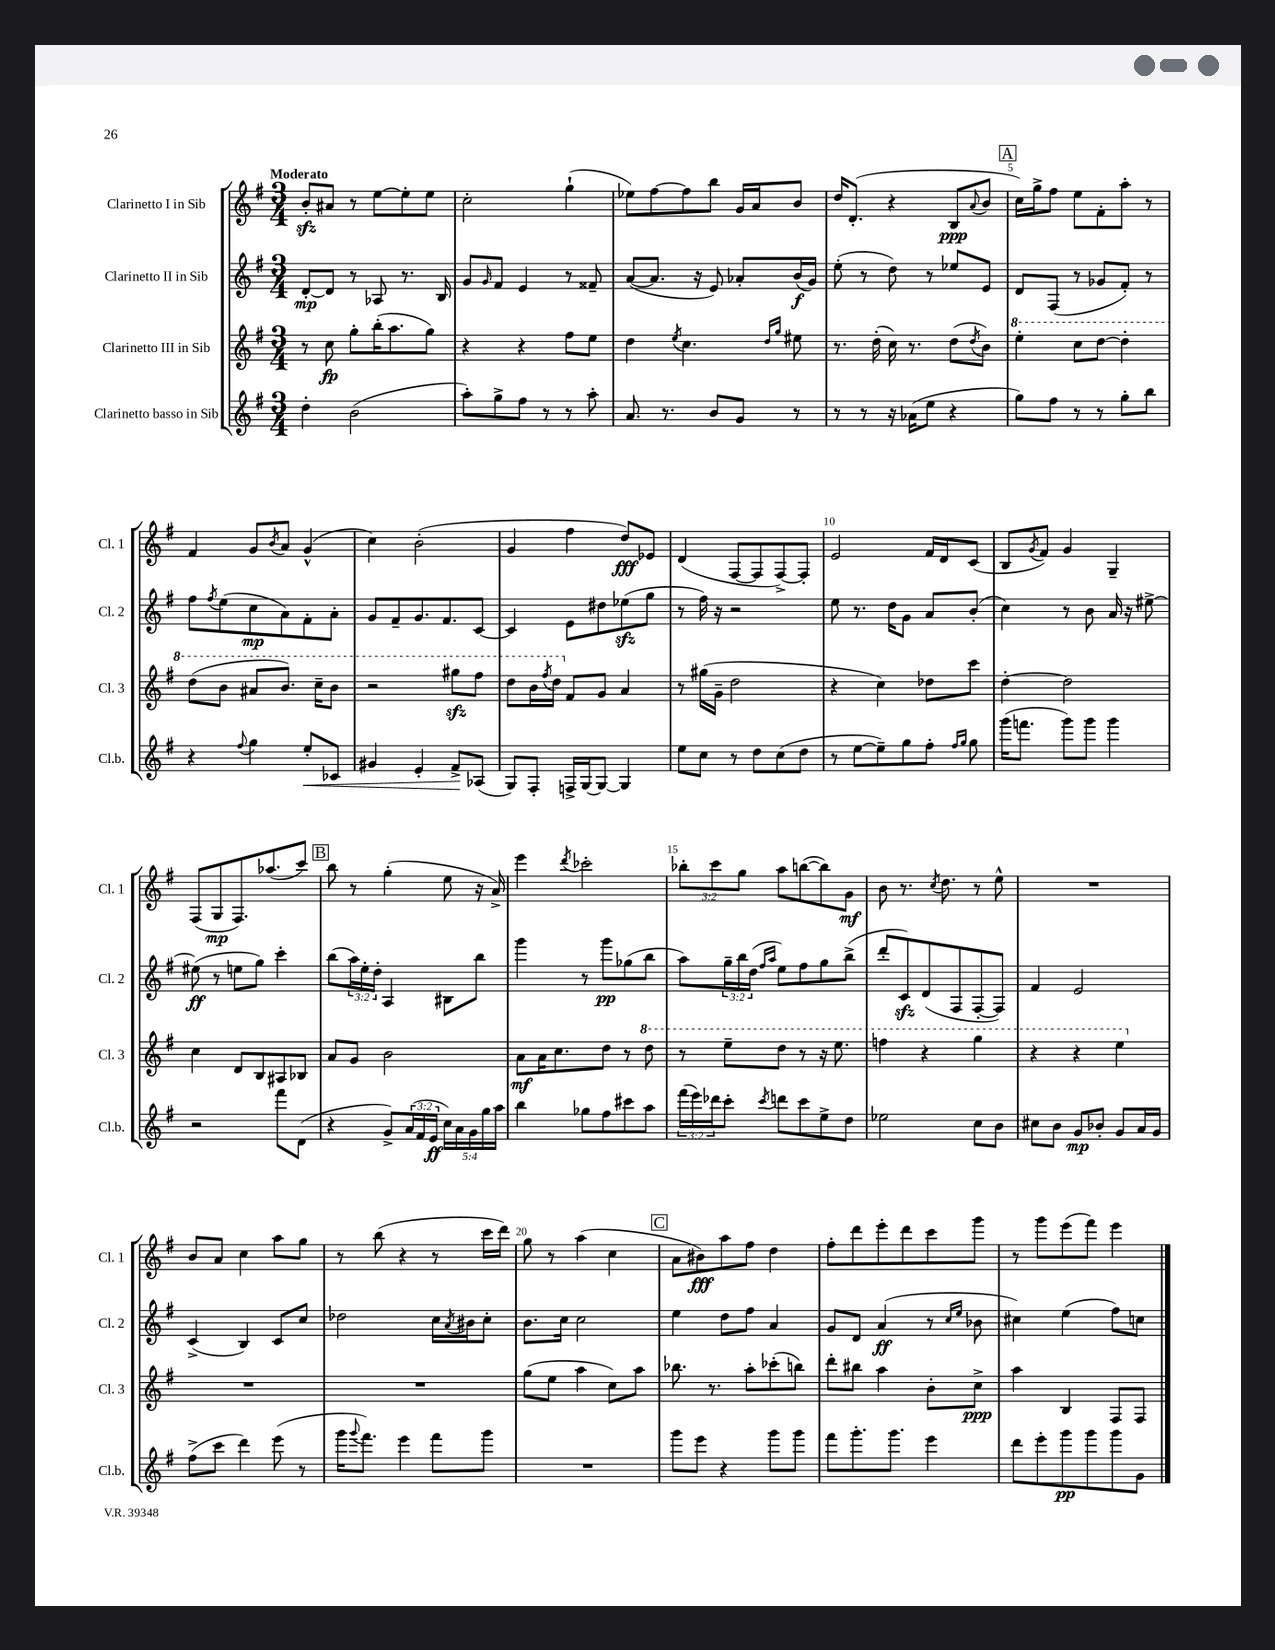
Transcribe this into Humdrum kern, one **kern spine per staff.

**kern	**dynam	**kern	**dynam	**kern	**dynam	**kern	**dynam
*part4	*part4	*part3	*part3	*part2	*part2	*part1	*part1
*staff4	*staff4	*staff3	*staff3	*staff2	*staff2	*staff1	*staff1
*I"Clarinetto basso in Sib	*	*I"Clarinetto III in Sib	*	*I"Clarinetto II in Sib	*	*I"Clarinetto I in Sib	*
*I'Cl.b.	*	*I'Cl. 3	*	*I'Cl. 2	*	*I'Cl. 1	*
*clefG2	*	*clefG2	*	*clefG2	*	*clefG2	*
*k[f#]	*	*k[f#]	*	*k[f#]	*	*k[f#]	*
*M3/4	*	*M3/4	*	*M3/4	*	*M3/4	*
=1	=1	=1	=1	=1	=1	=1	=1
!	!	!	!	!	!	!LO:TX:a:B:t=Moderato	!
4dd'\	.	8r	.	[8d'/L	mp	8bzz'/L	.
.	.	8cc\	fp	8d/J]	.	8a#X/J	.
(2b\	.	8gg'\L	.	8r	.	8r	.
.	.	(16bb'\K	.	8A-X/	.	[8ee\L	.
.	.	8.aa\	.	.	.	.	.
.	.	.	.	8.r	.	8ee'\]	.
.	.	8gg\J)	.	.	.	8ee\J	.
.	.	.	.	16B/	.	.	.
=2	=2	=2	=2	=2	=2	=2	=2
8aa'\L)	.	4r	.	8g/L	.	2cc'\	.
.	.	.	.	16qqg/	.	.	.
8gg^\	.	.	.	8f#/J	.	.	.
8ff#\J	.	4r	.	4e/	.	.	.
8r	.	.	.	.	.	.	.
8r	.	8ff#\L	.	8r	.	(4gg`\	.
8aa'\	.	8ee\J	.	8f##X~/	.	.	.
=3	=3	=3	=3	=3	=3	=3	=3
8.a/	.	4dd\	.	([8a/L	.	8ee-X\L)	.
.	.	.	.	8.a/J]	.	[8ff#\	.
8.r	.	.	.	.	.	.	.
.	.	8qee/	.	.	.	.	.
.	.	4.cc\	.	.	.	8ff#\]	.
.	.	.	.	16r	.	.	.
8b/L	.	.	.	8e/)	.	8bb\J	.
8g/J	.	.	.	8a-X'/L	.	16g/LL	.
.	.	.	.	.	.	16a/J	.
.	.	16qqdd/LL	.	.	.	.	.
.	.	16qqgg/JJ	.	.	.	.	.
8r	.	8ee#X\	.	(16b/L	f	8b/J	.
.	.	.	.	16g/JJ)	.	.	.
=4	=4	=4	=4	=4	=4	=4	=4
8r	.	8.r	.	(8ee'\	.	16dd/KL	.
.	.	.	.	.	.	(8.d'/J	.
8r	.	.	.	8r	.	.	.
.	.	(16dd'\	.	.	.	.	.
16r	.	16cc\)	.	8dd\)	.	4r	.
(16a-X\KL	.	8.r	.	.	.	.	.
8ee\J	.	.	.	8r	.	.	.
4r	.	(8dd\L	.	8ee-X/L	.	8B/L	ppp
.	.	8qdd/	.	.	.	8qqa/	.
.	.	8b\J)	.	8e/J	.	8b/J	.
!!LO:REH:place=s1:t=A
=5	=5	=5	=5	=5	=5	=5	=5
*	*	*8va	*	*	*	*	*
8gg\L)	.	4eee'\	.	8d/L	.	16cc\LL)	.
.	.	.	.	.	.	16gg^\J	.
8ff#\J	.	.	.	(8F#/J	.	8ff#\J	.
8r	.	8ccc\L	.	8r	.	8ee\L	.
8r	.	[8ddd\J	.	8g-X/L	.	8f#'\	.
8gg'\L	.	4ddd'\]	.	8f#'/J)	.	8aa'\J	.
8bb\J	.	.	.	8r	.	8r	.
!!LO:LB:g=z
=6	=6	=6	=6	=6	=6	=6	=6
4r	.	(8ddd\L	.	8ff#\L	.	4f#/	.
.	.	.	.	8qff#/	.	.	.
.	.	8bb\J	.	(8ee\	.	.	.
8qqff#/	.	.	.	.	.	.	.
4gg\	.	8aa#X/L	.	8cc\	mp	8g/L	.
.	.	.	.	.	.	8qb/	.
.	.	8.bb/J)	.	8a\)	.	8a/J	.
!	!LO:HP:b	!	!	!	!	!	!
8ee'/L	<	.	.	8f#'\	.	(4g^^/	.
.	.	16ccc~\KL	.	.	.	.	.
8c-X/J	.	8bb\J	.	8a'\J	.	.	.
=7	=7	=7	=7	=7	=7	=7	=7
4g#X/	.	2r	.	8g/L	.	4cc\)	.
.	.	.	.	8f#~/	.	.	.
4e'/	.	.	.	8.g/	.	(2b'\	.
.	.	.	.	8.f#/	.	.	.
8f#^/L	.	8ggg#Xzz\L	.	.	.	.	.
(8A-X/J	[	8fff#\J	.	[8c/J	.	.	.
=8	=8	=8	=8	=8	=8	=8	=8
8G/L)	.	8ddd\L	.	4c/]	.	4g/	.
8F#'/J	.	16bb\L	.	.	.	.	.
.	.	8qfff#/	.	.	.	.	.
.	.	16ddd\JJ	.	.	.	.	.
*	*	*X8va	*	*	*	*	*
16Fn^/LL	.	8f#/L	.	8e\L	.	4ff#\	.
[16G/J	.	.	.	.	.	.	.
8G/J_	.	8g/J	.	8dd#X\	.	.	.
4G/]	.	4a/	.	(8ee-Xzz\	.	8dd/L)	fff
.	.	.	.	8gg\J	.	8e-X/J	.
=9	=9	=9	=9	=9	=9	=9	=9
8ee\L	.	8r	.	8r	.	(4d/	.
8cc\J	.	(16gg#X\LL	.	16ff#\)	.	.	.
.	.	16g~\JJ	.	16r	.	.	.
8r	.	2dd\	.	2r	.	[8F#/L	.
8dd\L	.	.	.	.	.	8F#/]	.
(8cc\	.	.	.	.	.	[8F#^/)	.
8dd\J	.	.	.	.	.	8F#'/J]	.
=10	=10	=10	=10	=10	=10	=10	=10
8r	.	4r	.	8ee\	.	2e/	.
[8ee\L	.	.	.	8.r	.	.	.
8ee~\])	.	4cc\)	.	.	.	.	.
.	.	.	.	16dd\KL	.	.	.
8gg\	.	.	.	8g\J	.	.	.
8ff#'\J	.	8dd-X\L	.	8a/L	.	16f#/LL	.
.	.	.	.	.	.	16d/J	.
16qqff#/LL	.	.	.	.	.	.	.
16qqgg/JJ	.	.	.	.	.	.	.
8gg\	.	8ccc\J	.	(8b'/J	.	(8c/J	.
=11	=11	=11	=11	=11	=11	=11	=11
(16ggg\KL	.	[4dd'\	.	4cc\)	.	8B/L	.
8.fffn\J	.	.	.	.	.	.	.
.	.	.	.	.	.	8qg/	.
.	.	.	.	.	.	8f#/J)	.
8ggg\L)	.	2dd\]	.	8r	.	4g/	.
8ggg\J	.	.	.	8b\	.	.	.
4ggg\	.	.	.	16a/	.	4G~/	.
.	.	.	.	16r	.	.	.
.	.	.	.	[8ee#X^\	.	.	.
!!LO:LB:g=z
=12	=12	=12	=12	=12	=12	=12	=12
2r	.	4cc\	.	(8ee#X\]	ff	(8F#/L	.
.	.	.	.	8r	.	8G/	mp
.	.	8d/L	.	8een\L	.	8.F#/)	.
.	.	8B/	.	8gg\J)	.	.	.
.	.	.	.	.	.	(8.aa-X/	.
8fff#\L	.	8A#X/	.	4ccc'\	.	.	.
(8d\J	.	8B-X/J	.	.	.	8ccc/J)	.
!!LO:REH:place=s1:t=B
=13	=13	=13	=13	=13	=13	=13	=13
4r	.	8a/L	.	(8bb\L	.	8bb\	.
.	.	8g/J	.	24aa\L)	.	8r	.
.	.	.	.	24ee'\	.	.	.
.	.	.	.	24dd'\JJ	.	.	.
8g^/L)	.	2b\	.	4A/	.	(4gg'\	.
(24a/L	.	.	.	.	.	.	.
24f#/	.	.	.	.	.	.	.
24e/JJ	ff	.	.	.	.	.	.
20cc\LL)	.	.	.	8B#X\L	.	8ee\	.
20a\	.	.	.	.	.	.	.
20g\	.	.	.	.	.	.	.
.	.	.	.	8bb\J	.	16r	.
20gg\	.	.	.	.	.	.	.
.	.	.	.	.	.	16a^/)	.
20aa\JJ	.	.	.	.	.	.	.
=14	=14	=14	=14	=14	=14	=14	=14
4bb\	.	8a\L	mf	4ggg\	.	4eee\	.
.	.	16a\K	.	.	.	.	.
.	.	8.cc\	.	.	.	.	.
.	.	.	.	.	.	8qddd/	.
8gg-X\L	.	.	.	8r	.	2ccc-X'\	.
8ff#\	.	8dd\J	.	8ggg\L	pp	.	.
8ccc#X\	.	8r	.	(8gg-X\	.	.	.
*	*	*8va	*	*	*	*	*
8aa\J	.	8ddd\	.	8bb\J	.	.	.
=15	=15	=15	=15	=15	=15	=15	=15
(24fff#\LL	.	8r	.	8aa\L)	.	12bb-X'\L	.
24eee\)	.	.	.	.	.	.	.
24ddd-X\J	.	.	.	.	.	12ccc\	.
8ccc'\J	.	8eee~\L	.	24gg~\L	.	.	.
.	.	.	.	24bb\	.	12gg\J	.
.	.	.	.	(24dd\JJ	.	.	.
.	.	.	.	16qqff#/LL	.	.	.
8qccc/	.	.	.	16qqaa/JJ	.	.	.
8dddn\L	.	8ddd\J	.	8ee\L)	.	8aa\L	.
8ccc\	.	8r	.	8ff#\	.	([8bbn\	.
8ee^\	.	16r	.	8gg\	.	8bb\])	.
.	.	8.eee\	.	.	.	.	.
8dd\J	.	.	.	(8bb^\J	.	8g\J	mf
=16	=16	=16	=16	=16	=16	=16	=16
2ee-X\	.	4fffn\	.	8ddd'/L	.	8b\	.
.	.	.	.	8czz/)	.	8.r	.
.	.	4r	.	(8d/	.	.	.
.	.	.	.	.	.	8qcc/	.
.	.	.	.	.	.	8.dd\	.
.	.	.	.	8F#/	.	.	.
8cc\L	.	4ggg\	.	[8F#'/	.	8r	.
8b\J	.	.	.	8F#/J])	.	8ee^^\	.
=17	=17	=17	=17	=17	=17	=17	=17
8cc#X\L	.	4r	.	4f#/	.	2.r	.
8b\J	.	.	.	.	.	.	.
8g/L	mp	4r	.	2e/	.	.	.
8b-X'/J	.	.	.	.	.	.	.
8g/L	.	4eee\	.	.	.	.	.
16a/L	.	.	.	.	.	.	.
16g/JJ	.	.	.	.	.	.	.
!!LO:LB:g=z
=18	=18	=18	=18	=18	=18	=18	=18
*	*	*X8va	*	*	*	*	*
(8ff#^\L	.	2.r	.	(4c^/	.	8b/L	.
8ccc\J	.	.	.	.	.	8a/J	.
4ddd\)	.	.	.	4B/)	.	4cc\	.
(8eee\	.	.	.	8c/L	.	8aa\L	.
8r	.	.	.	8cc/J	.	8gg\J	.
=19	=19	=19	=19	=19	=19	=19	=19
16ggg\KL	.	2.r	.	2dd-X\	.	8r	.
8qqggg/	.	.	.	.	.	.	.
8.fff#\J)	.	.	.	.	.	.	.
.	.	.	.	.	.	(8bb\	.
4eee\	.	.	.	.	.	4r	.
8fff#\L	.	.	.	16cc\LL	.	8r	.
.	.	.	.	8qa/	.	.	.
.	.	.	.	16b#X\J	.	.	.
8ggg\J	.	.	.	8cc'\J	.	16ccc\LL	.
.	.	.	.	.	.	16ddd\JJ)	.
=20	=20	=20	=20	=20	=20	=20	=20
2.r	.	(8gg\L	.	8.b\L	.	8gg\	.
.	.	8ee\J	.	.	.	8r	.
.	.	.	.	16cc\Jk	.	.	.
.	.	4aa\	.	2cc\	.	(4aa\	.
.	.	8cc\L)	.	.	.	4cc\	.
.	.	8aa\J	.	.	.	.	.
!!LO:REH:place=s1:t=C
=21	=21	=21	=21	=21	=21	=21	=21
8ggg\L	.	8.bb-X\	.	4ee\	.	8a\L	.
8eee\J	.	.	.	.	.	8b#X\)	fff
.	.	8.r	.	.	.	.	.
4r	.	.	.	8dd\L	.	8aa\	.
.	.	8aa'\L	.	8ff#\J	.	8ff#\J	.
8ggg\L	.	(8ccc-X'\	.	4a/	.	4dd\	.
8ggg\J	.	8bbn\J)	.	.	.	.	.
=22	=22	=22	=22	=22	=22	=22	=22
8fff#\L	.	8ddd'\L	.	8g/L	.	8ff#'\L	.
8.ggg'\	.	8bb#X\J	.	8d/J	.	8ddd\	.
.	.	4aa\	.	(4a/	ff	8eee'\	.
8.ggg\J	.	.	.	.	.	.	.
.	.	.	.	.	.	8ddd\	.
4eee\	.	8b'\L	.	8r	.	8ccc\	.
.	.	.	.	16qqcc/LL	.	.	.
.	.	.	.	16qqee/JJ	.	.	.
.	.	8cc^\J	ppp	8b-X\	.	8ggg\J	.
=23	=23	=23	=23	=23	=23	=23	=23
8ddd\L	.	4aa\	.	4cc#X\)	.	8r	.
8eee'\	.	.	.	.	.	8ggg\L	.
8ggg\	pp	4B/	.	(4ee\	.	(8eee\	.
8ggg\	.	.	.	.	.	8fff#\J)	.
8ggg\	.	8F#/L	.	8ff#\L)	.	4eee\	.
8g\J	.	8F#/J	.	8ccn\J	.	.	.
==	==	==	==	==	==	==	==
*-	*-	*-	*-	*-	*-	*-	*-
